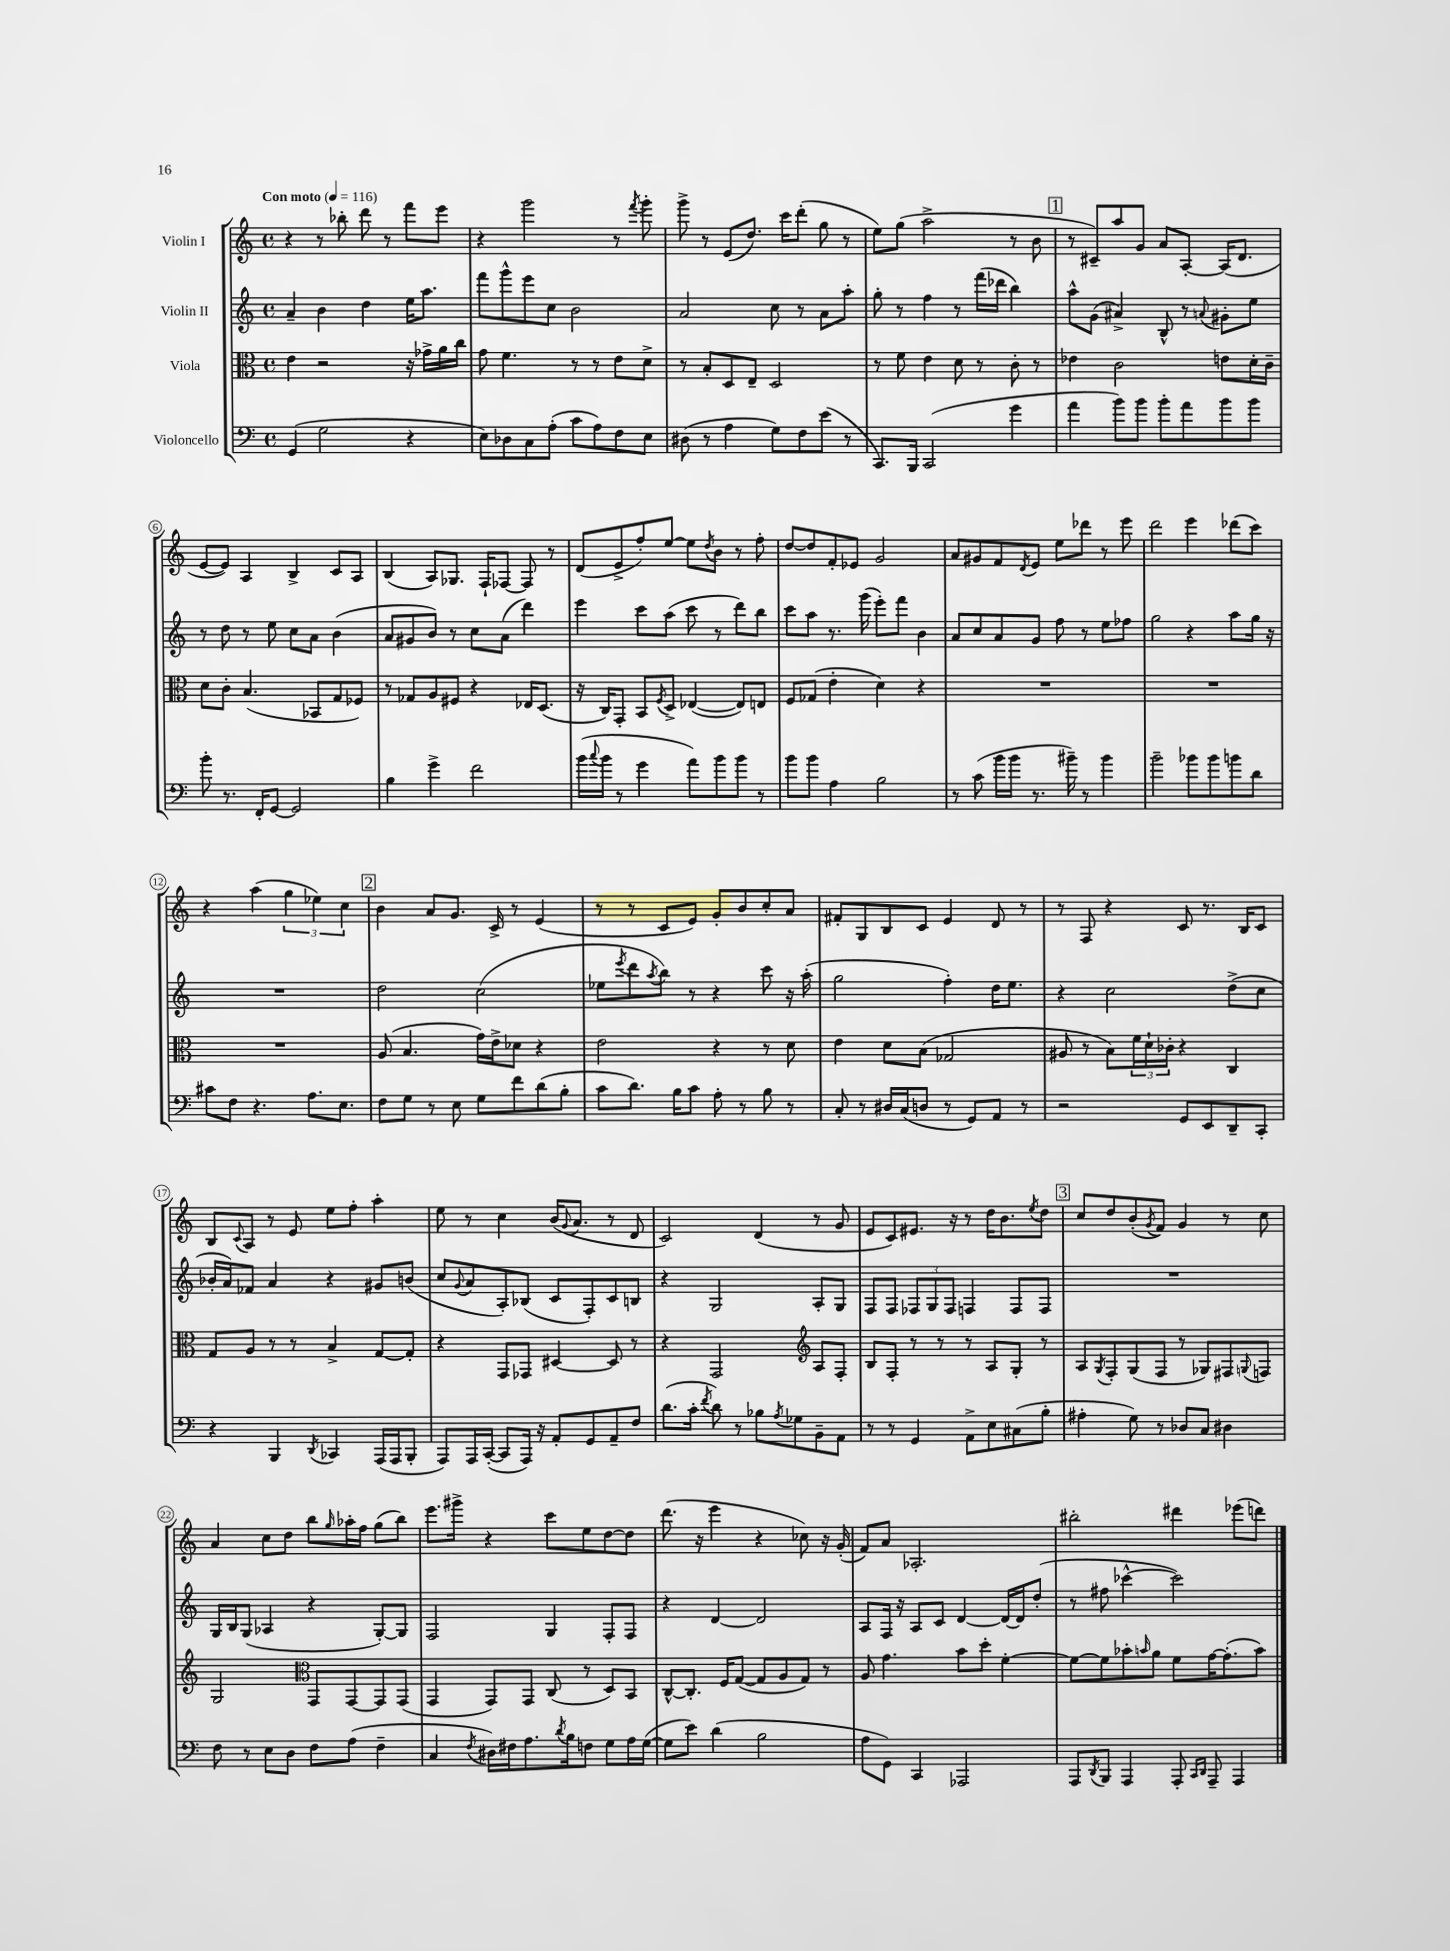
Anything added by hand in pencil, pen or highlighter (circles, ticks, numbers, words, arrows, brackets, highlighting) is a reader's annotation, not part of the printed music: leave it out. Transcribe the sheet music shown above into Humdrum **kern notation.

**kern	**kern	**kern	**kern
*part4	*part3	*part2	*part1
*staff4	*staff3	*staff2	*staff1
*I"Violoncello	*I"Viola	*I"Violin II	*I"Violin I
*clefF4	*clefC3	*clefG2	*clefG2
*k[]	*k[]	*k[]	*k[]
*M4/4	*M4/4	*M4/4	*M4/4
*met(c)	*met(c)	*met(c)	*met(c)
*MM116	*MM116	*MM116	*MM116
=1	=1	=1	=1
!	!	!	!LO:TX:a:B:t=Con moto
(4GG/	4e\	4a~/	4r
2G\	2r	4b\	8r
.	.	.	8bb-X'\
.	.	4dd\	8ddd\
.	.	.	8r
4r	16r	16ee\KL	8fff\L
.	16g-X^\LL	8.aa\J	.
.	16a\	.	8eee\J
.	16cc\JJ	.	.
=2	=2	=2	=2
8E\L)	8g\	8fff\L	4r
8D-X\	4.f\	8ggg^^\	.
8C\	.	8eee\	2ggg\
(8A'\J	.	8cc\J	.
8c\L	8r	2b\	.
8A\)	8r	.	.
8F\	8e\L	.	8r
.	.	.	8qfff/
8E\J	8d^\J	.	8ggg'\
=3	=3	=3	=3
(8D#X\	8r	2a/	8ggg^\
8r	8B'/L	.	8r
4A\	8D/	.	(8e/L
.	8E~/J	.	8.dd/J)
8G\L)	2D/	8cc\	.
.	.	.	16ccc\KL
8F\	.	8r	(8ddd'\J
(8e\J	.	8a\L	8gg\
8r	.	8aa'\J	8r
=4	=4	=4	=4
8.CC/L)	8r	8gg'\	8ee\L)
.	8f\	8r	(8gg\J
16BBB/Jk	.	.	.
(2CC/	4e\	4ff\	2aa^\
.	8d\	8r	.
.	8r	(16fff\LL	.
.	.	16ddd-X\JJ	.
4g\	8c'\	4bb\)	8r
.	8r	.	8b\
!!LO:REH:place=s1:t=1
=5	=5	=5	=5
4a\	4e-X\	8aa^^\L	8r
.	.	(8g\J	8c#X~/L)
8b\L)	2c\	4a#X^/)	8aa/
8b\J	.	.	8g/J
8b'\L	.	8B^^/	8a/L
8a\	.	8r	[8A'/J
.	.	8qqan/	.
8b\	8en\L	8g#X'\L	(16A/KL]
.	.	.	8.d/J
8b\J	16d'\L	8ee\J	.
.	16c~\JJ	.	.
!!LO:LB:g=z
=6	=6	=6	=6
8b'\	8d\L	8r	[8e/L
8.r	8c'\J	8dd\	8e/J])
.	(4.B/	8r	4A/
16FF'/KL	.	.	.
[8GG/J	.	8ee\	.
2GG/]	.	8cc\L	4B^/
.	8BB-X/L	8a\J	.
.	8G/	(4b\	8c/L
.	8F-X/J)	.	8A/J
=7	=7	=7	=7
4B\	8r	8a/L	(4B/
.	8G-X/L	8g#X/	.
4g^\	8A/	8b/J)	8A/L)
.	8F#X/J	8r	8.G-X/J
2f\	4r	8cc\L	.
.	.	.	16F`/KL
.	.	(8a\J	[8F-X/J
.	16E-X/KL	4ddd\)	8F-/]
.	(8.D/J	.	.
.	.	.	8r
=8	=8	=8	=8
(16b\LL	16r	4eee\	(8d/L
8qqcc/	.	.	.
16b\JJ	16C/KL)	.	.
8r	8GG'/J	.	8e^/
4g\	8BB/L	8ccc\L	8ff'/)
.	8qF/	.	.
.	8D^/J	(8aa\J	[8ee/J
8a\L)	([4E-X/	8ccc\	8ee\L]
.	.	.	8qdd/
8b\	.	8r	8b\J
8b\J	8E-/L])	8ddd\L)	8r
8r	8En/J	8bb\J	8ff'\
=9	=9	=9	=9
8b\L	8F/L	8ccc\L	[8dd/L
8b\J	(8G-X/J	8aa\J	8dd/]
4A\	4e'\	8.r	8f'/
.	.	.	8e-X/J
.	.	(16ggg\	.
2B\	4d\)	8eee'\L)	2g/
.	.	8fff\J	.
.	4r	4b\	.
=10	=10	=10	=10
8r	1r	8a/L	8a/L
(8c\	.	8cc/	8g#X/
16b\LL	.	8a/	8f/
16b\JJ	.	.	.
.	.	.	8qd/
8.r	.	8g/J	8e/J
.	.	8ff\	8ee\L
16b#X~\)	.	.	.
8r	.	8r	8ddd-X\J
4b#\	.	8ee\L	8r
.	.	8ff-X\J	8eee\
=11	=11	=11	=11
2b~\	1r	2gg\	2ddd\
8b-X\L	.	4r	4eee\
8b-\	.	.	.
8bn\	.	8aa\L	(8ddd-X\L
8d\J	.	16gg\Jk	8ccc\J)
.	.	16r	.
!!LO:LB:g=z
=12	=12	=12	=12
8c#X\L	1r	1r	4r
8F\J	.	.	.
4.r	.	.	(4aa\
.	.	.	6gg\
8.A\L	.	.	.
.	.	.	6ee-X\)
8.E\J	.	.	.
.	.	.	6cc\
!!LO:REH:place=s1:t=2
=13	=13	=13	=13
8F\L	(8A/	2dd\	4b\
8G\J	4.B/	.	.
8r	.	.	8a/L
8E\	.	.	8.g/J
8G\L	16g\LL)	(2cc\	.
.	16e^\J	.	16c^/
8f\	8d-X\J	.	8r
(8d\	4r	.	(4e/
8B'\J	.	.	.
=14	=14	=14	=14
8c\L	2e\	8ee-X\L	8r
.	.	8qeee/	.
8.d\J)	.	8ddd\	8r
.	.	8qaa/	.
.	.	8bb\J)	8c/L
16B\KL	.	.	.
8c\J	.	8r	8e/J)
8A'\	4r	4r	8g'/L
8r	.	.	8b/
8B\	8r	8ccc\	8cc'/
8r	8d\	16r	8a/J
.	.	(16aa'\	.
=15	=15	=15	=15
8C'/	4e\	2gg\	8f#X'/L
8r	.	.	8G/
16D#X/LL	8d\L	.	8B/
(16C/J	.	.	.
8Dn/J	(8B\J	.	8c/J
8r	2G-X/	4ff'\)	4e/
8GG/L)	.	.	.
8AA/J	.	16dd\KL	8d/
.	.	8.ee\J	.
8r	.	.	8r
=16	=16	=16	=16
2r	8A#X/	4r	8r
.	8r	.	8F/
.	8B\L)	2cc\	4r
.	24f\L	.	.
.	24d`\	.	.
.	24c-X'\JJ	.	.
8GG/L	4r	.	8c/
8EE/	.	.	8.r
8DD~/	4C/	(8dd^\L	.
.	.	.	16B/KL
8CC'/J	.	8cc\J	8c/J
!!LO:LB:g=z
=17	=17	=17	=17
4r	8G/L	16b-X'/LL	8B/L
.	.	16a/J)	.
.	.	.	8qqc/
.	8A/J	8f-X/J	8A/J
4BBB/	8r	4a/	8r
.	8r	.	8e/
8qDD/	.	.	.
4CC-X/	4B^/	4r	8ee\L
.	.	.	8ff'\J
(16AAA/LL	[8G/L	8g#X/L	4aa'\
16AAA/J	.	.	.
8BBB'/J	8G'/J]	(8bn/J	.
=18	=18	=18	=18
8AAA/L)	4r	8cc/L	8ee\
.	.	8qqg/	.
16AAA/L	.	8a/	8r
([16CC'/JJ	.	.	.
8CC/L]	8GG/L	8A'/)	4cc\
16AAA/Jk)	8GG-X/J	(8B-X/J	.
16r	.	.	.
8AA'/L	[4D#X/	8c/L	(16b/KL
.	.	.	8qqg/
.	.	.	8.a/J
8GG/	.	8F'/)	.
8AA~/	8D#/]	8c/	8r
8F/J	8r	8Bn/J	8d/
=19	=19	=19	=19
(8.d\L	4r	4r	2c/)
16c'\Jk	.	.	.
8qf/	.	.	.
8d\)	2GG/	2G/	.
8r	.	.	.
8B-X\L	.	.	(4d/
8qA/	.	.	.
8G-X\	.	.	.
*	*clefG2	*	*
8BB~\	8A/L	8A'/L	8r
8AA\J	8F'/J	8G/J	8g/
=20	=20	=20	=20
8r	8B/L	8F/L	8e/L
8r	8F'/J	8F/J	8c/)
4GG/	8r	12F-X/L	8.e#X/J
.	.	12G/	.
.	8r	.	.
.	.	12F-/J	.
.	.	.	16r
8AA^\L	8r	4Fn/	8r
8E\	8A/L	.	16dd\KL
.	.	.	8.b\
(8C#X\	8G'/J	8F/L	.
.	.	.	8qee/
8B'\J	8r	8F/J	8dd\J
!!LO:REH:place=s1:t=3
=21	=21	=21	=21
4A#X'\	8A/L	1r	8cc/L
.	8qG/	.	.
.	8F'/	.	8dd/
8G\)	(8G/	.	(8b'/
.	.	.	8qg/
8r	8F/J	.	8f/J)
8D-X/L	8r	.	4g/
8C/J	8G-X/L)	.	.
4D#X\	8F#X/	.	8r
.	8qqGn/	.	.
.	8Fn/J	.	8cc\
!!LO:LB:g=z
=22	=22	=22	=22
8F\	2G/	16G/LL	4a/
.	.	16B/J	.
8r	.	(8G/J	.
8E\L	.	4A-X/	8cc\L
8D\J	.	.	8dd\J
*	*clefC3	*	*
8F\L	8GG/L	4r	8bb\L
.	.	.	16qqgg/
(8A\J	[8GG/	.	16aa-X'\L
.	.	.	16ff\JJ
4F~\	8GG/]	[8G'/L)	(8gg\L
.	(8GG/J	8G/J]	8bb\J)
=23	=23	=23	=23
4C/	4GG/	2F/	8.eee\L
.	.	.	16ggg#X^\Jk
8qF/	.	.	.
16D#X\LL)	8GG/L)	.	4r
16F#X\J	.	.	.
8.A\	8GG/J	.	.
.	(8C/	4G/	8ccc\L
8qd/	.	.	.
16B\k	.	.	.
8Fn\J	8r	.	8ee\
8G\L	8D/L)	8F'/L	[8dd\
16A\L	8BB/J	8F/J	8dd\J]
([16G\JJ	.	.	.
=24	=24	=24	=24
8G\L]	[8C^^/L	4r	(8.ddd\
8e\J)	8.C'/J]	.	.
.	.	.	16r
(4d\	.	[4d/	4eee\
.	16F/KL	.	.
.	([8G/J	.	.
2B\	8G/L]	2d/]	4r
.	8A/	.	.
.	8G/J)	.	8cc-X\)
.	8r	.	16r
.	.	.	(16g'/
=25	=25	=25	=25
8A\L	8A/	8A/L	8f/L)
8GG\J)	4.g\	16F/Jk	8a/J
.	.	16r	.
4CC/	.	8A/L	2.A-X'/
.	.	8c/J	.
2AAA-X/	8b\L	[4d/	.
.	8dd'\J	.	.
.	[4f'\	16d/LL_	.
.	.	16d/J]	.
.	.	(8dd'/J	.
=26	=26	=26	=26
8AAA/L	8f\L_	8r	2bb#X'\
8qDD/	.	.	.
8BBB/J	8f\]	8ff#X\	.
4AAA/	8b-X'\	[4ccc-X^^\	.
.	16qqbn/	.	.
.	8a\J	.	.
8AAA'/	8f\L	2ccc-\])	4ddd#X\
16qqCC/LL	.	.	.
16qqDD/JJ	.	.	.
8AAA~/	[16g\K	.	.
.	(8.g'\]	.	.
4AAA/	.	.	(8eee-X\L
.	8b\J)	.	8dddn\J)
==	==	==	==
*-	*-	*-	*-
